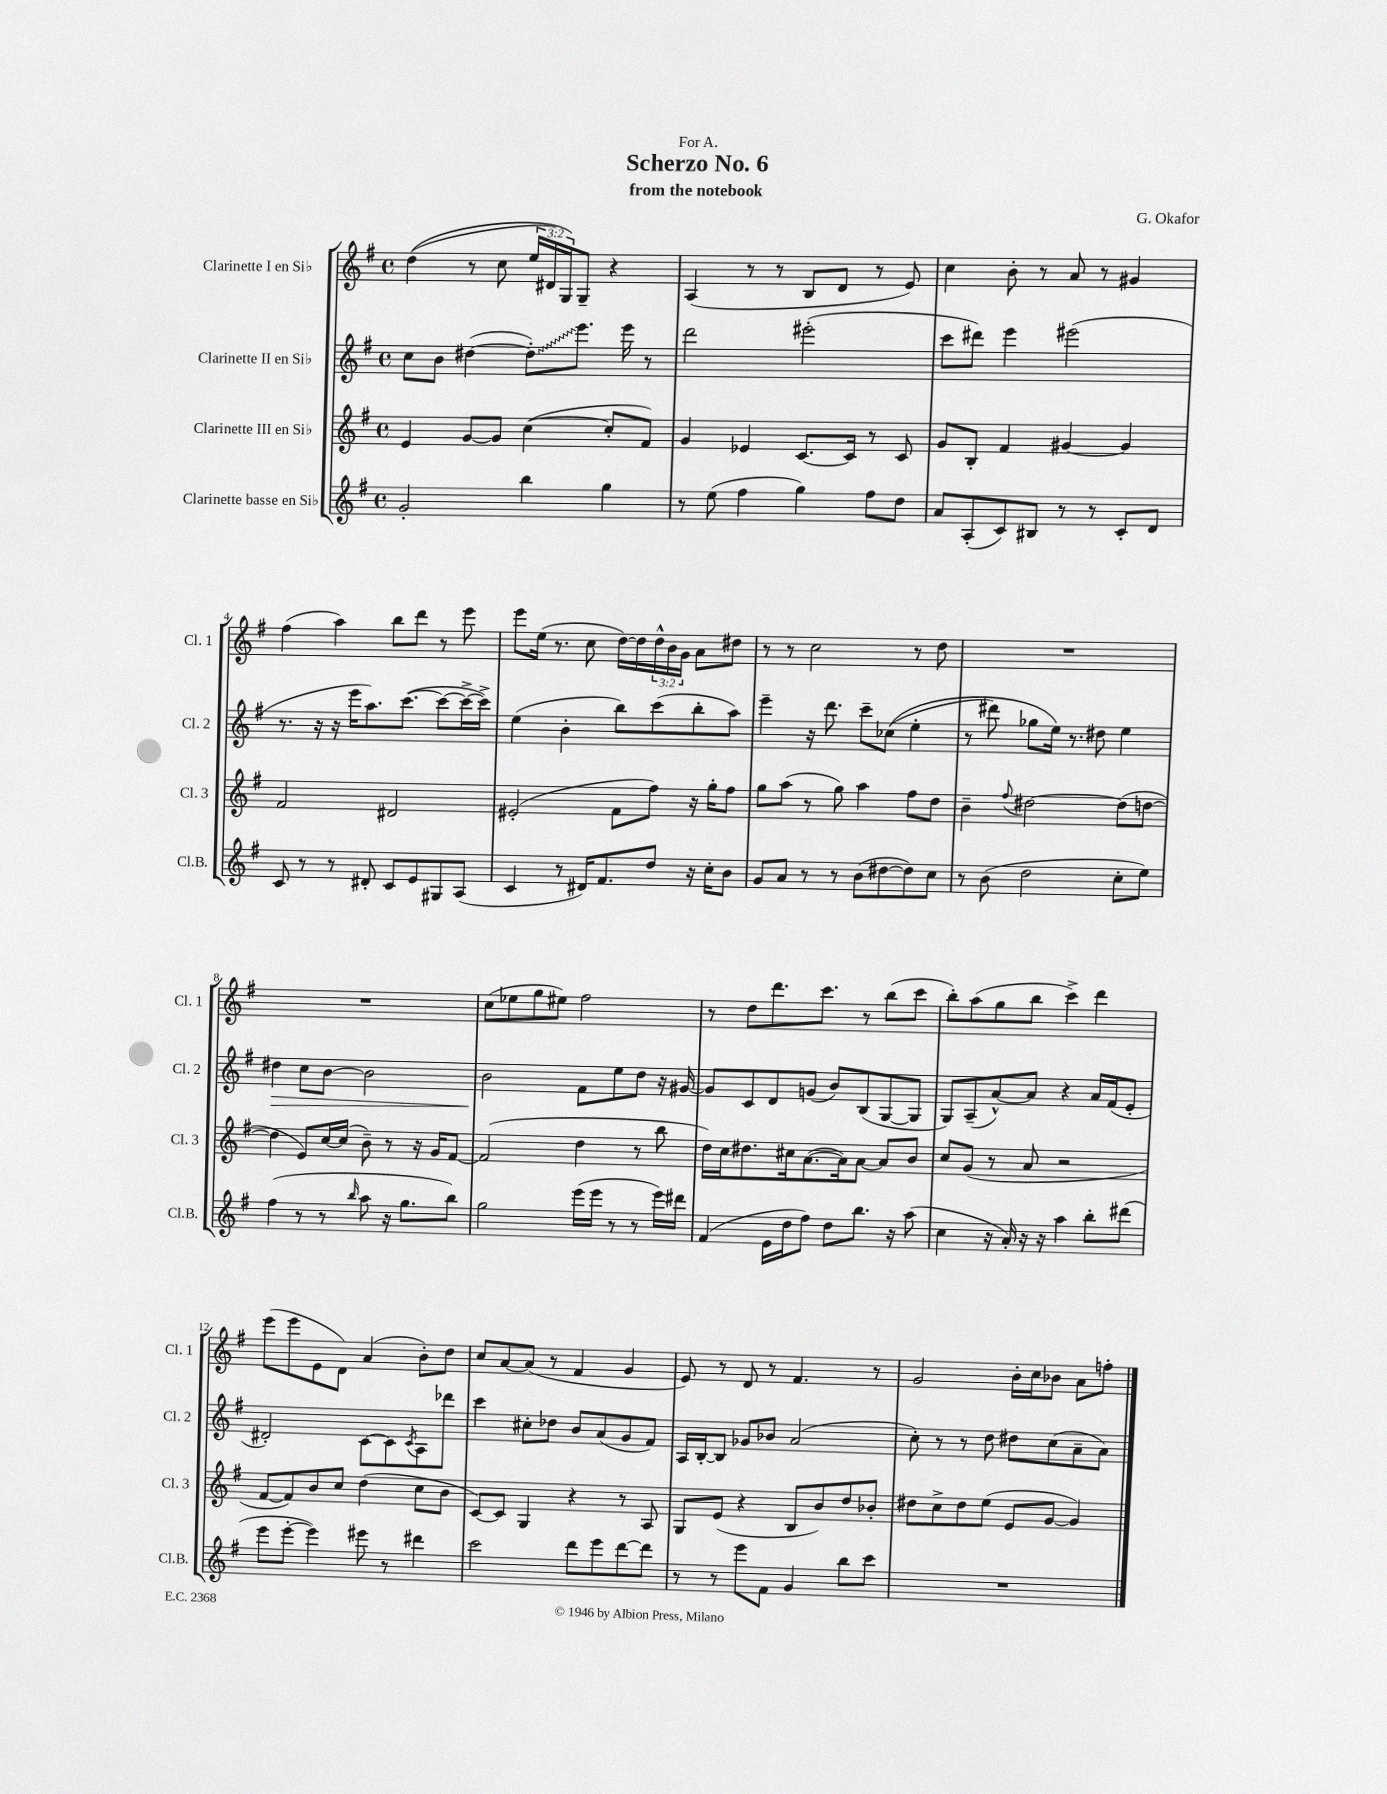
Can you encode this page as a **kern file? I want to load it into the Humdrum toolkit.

**kern	**kern	**kern	**kern
*staff4	*staff3	*staff2	*staff1
*clefG2	*clefG2	*clefG2	*clefG2
*k[f#]	*k[f#]	*k[f#]	*k[f#]
*M4/4	*M4/4	*M4/4	*M4/4
*met(c)	*met(c)	*met(c)	*met(c)
2g'/	4e/	8cc\L	&((4dd\
.	.	8b\J	.
.	[8g/L	([4dd#\	8r
.	8g/]J	.	8cc\
4bb\	([4cc\	8dd#'\]L)	24ee/LL
.	.	.	24d#/)
.	.	.	24G/J&)
.	.	8.eee\J	8G~/J
4gg\	8cc'/]L	.	4r
.	.	16eee\	.
.	8f#/J)	8r	.
=	=	=	=
8r	4g/	2ddd\	(4A/
(8ee\	.	.	.
4ff#\	4e-/	.	8r
.	.	.	8r
4gg\)	[8.c/L	(2eee#'\	8B/L
.	.	.	8d/J
.	16c/]Jk	.	.
8ff#\L	8r	.	8r
8dd\J	8c/	.	8e/)
=	=	=	=
8a/L	8g/L	8ccc\L	4cc\
(8A'/	8B'/J	8ddd#\J)	.
8c/)	4f#/	4eee\	8b'\
8B#/J	.	.	8r
8r	[4g#/	(2eee#\	8a/
8r	.	.	8r
8c'/L	4g#/]	.	4g#/
8d/J	.	.	.
=	=	=	=
8c/	2f#/	8.r	(4ff#\
8r	.	.	.
.	.	16r	.
8r	.	16r	4aa\)
.	.	16eee\LK	.
8d#'/	.	8.aa\)	.
8c/L	2d#/	.	8bb\L
.	.	([8.ccc\J	.
8e/	.	.	8ddd\J
8G#/	.	8ccc\_L	8r
(8A/J	.	16ccc^\_L	8eee\
.	.	16ccc^\]JJ)	.
=	=	=	=
4c/	(2e#'/	(4ee\	8eee\L
.	.	.	(16ee\Jk
.	.	.	8.r
8r	.	4b'\	.
16d#/LK)	.	.	8cc\
8.f#/	.	.	.
.	8f#\L	8bb\L)	[16dd\LL)
.	.	.	16dd\]
8dd/J	8ff#\J)	(8ccc\	24dd^^\
.	.	.	24b\
.	.	.	24g\JJ
16r	16r	8bb'\	8a\L
16cc'\LK	16gg'\LK	.	.
8b\J	8ff#\J	8aa\J)	8dd#\J
=	=	=	=
8g/L	8gg\L	4eee~\	8r
8a/J	(8aa\J	.	8r
8r	8r	16r	2cc\
.	.	8.ddd\	.
8r	8gg\)	.	.
(8b\L	4aa\	8ccc~\L	.
[8dd#\	.	&((8cc-\J	.
8dd#\])	8ff#\L	4ee'\	8r
8cc\J	8dd\J	.	8dd\
=	=	=	=
8r	4b~\	8r	1r
(8b\	.	8ddd#\)	.
.	8qqff#/	.	.
2dd\	[2dd#\	8gg-\L	.
.	.	16ee\Jk&)	.
.	.	8.r	.
.	.	8dd#\	.
8cc'\L	(8dd#\]L	4ee\	.
8ee\J)	[8dd\J	.	.
=	=	=	=
(4ff#\	4dd\]	4dd#\	1r
8r	8e/L)	8cc\L	.
8r	[16cc/L	[8b\J	.
.	(16cc/]JJ	.	.
16qqbb/	.	.	.
8aa\	8b~\)	2b\]	.
16r	8r	.	.
8.gg\L	.	.	.
.	16r	.	.
.	16g/LK	.	.
8bb\J)	[8f#/J	.	.
=	=	=	=
2gg\	(2f#/]	2b\	(8cc\L
.	.	.	8ee-\
.	.	.	8gg\
.	.	.	8ee#\J)
(16eee\LL	4dd\	8f#\L	2ff#\
16eee\JJ	.	.	.
8r	.	8ee\	.
8r	8r	8dd\J	.
16eee\LL)	8bb\	16r	.
16ddd#\JJ	.	[16g#/	.
=	=	=	=
(4f#/	16dd\LL)	8g#/]L	8r
.	16cc\J	.	.
.	8.dd#\	8c/	8dd\L
16e\LL	.	8d/	8.ddd\
16dd\J	16cc#\k	.	.
8ff#\J)	([8.a\	(8g/J	.
.	.	.	8.ccc\J
8dd\L	.	8b/L)	.
.	16a\]k)	.	.
8.bb\J	[8a\J	(8B/	8r
.	8a/]L	[8G/	(8bb\L
16r	.	.	.
(8aa\	8b/J	8G/]J	8ccc\J
=	=	=	=
4cc\	8cc/L	8G/L)	8bb'\L)
.	(8g/J	(8A~/	(8aa\
16r	8r	[8a^^/)	8gg\
16a'/)	.	.	.
16r	8a/	8a/]J	8bb\J
16r	.	.	.
4aa\	2r	4r	4ccc^\)
8bb'\L	.	16a/LL	4ddd\
.	.	(16f#/J	.
(8ddd#\J	.	8e'/J	.
=	=	=	=
8eee\L	[8f#/L	2d#'/)	(8eee\L
[8eee'\J	8f#/])	.	8eee\
4eee\])	8b/	.	8e\
.	8cc/J	.	8d\J)
8eee#\	(4dd\	[8c\L	(4a/
8r	.	8c\]	.
.	.	8qc/	.
4ddd#\	8cc\L	8A\	8b'\L)
.	8b\J	8ddd-\J	8dd\J
=	=	=	=
2ccc\	[8c/L)	4ccc\	8cc/L
.	8c/]J	.	[8a/
.	4G/	8cc#'\L	(8a/]J
.	.	8dd-\J	8r
8ddd\L	4r	8b/L	4f#/
8eee\	.	(8a/	.
[8ddd\	8r	8g/	4g/
8ddd\]J	8A/	8f#/J)	.
=	=	=	=
8r	8G/L	16A/LL	8e/)
.	.	[16B'/J	.
8r	(8e/J	8B/]J	8r
8eee\L	4r	8g-/L	8d/
8f#\J	.	8b-/J	8r
4g/	8B/L	(2a/	4.f#/
.	8b/)	.	.
8bb\L	8dd/	.	.
8ccc\J	8b-'/J	.	8r
=	=	=	=
1r	8dd#\L	8cc'\)	2g/
.	8cc^\	8r	.
.	8dd#\	8r	.
.	(8ee\J	8dd\	.
.	8e/L	8dd#\L	16b'\LL
.	.	.	16cc\J
.	[8g/J	(8cc\	8b-\J
.	4g/])	8a~\	8a\L
.	.	8a\J)	8ff'\J
==	==	==	==
*-	*-	*-	*-
